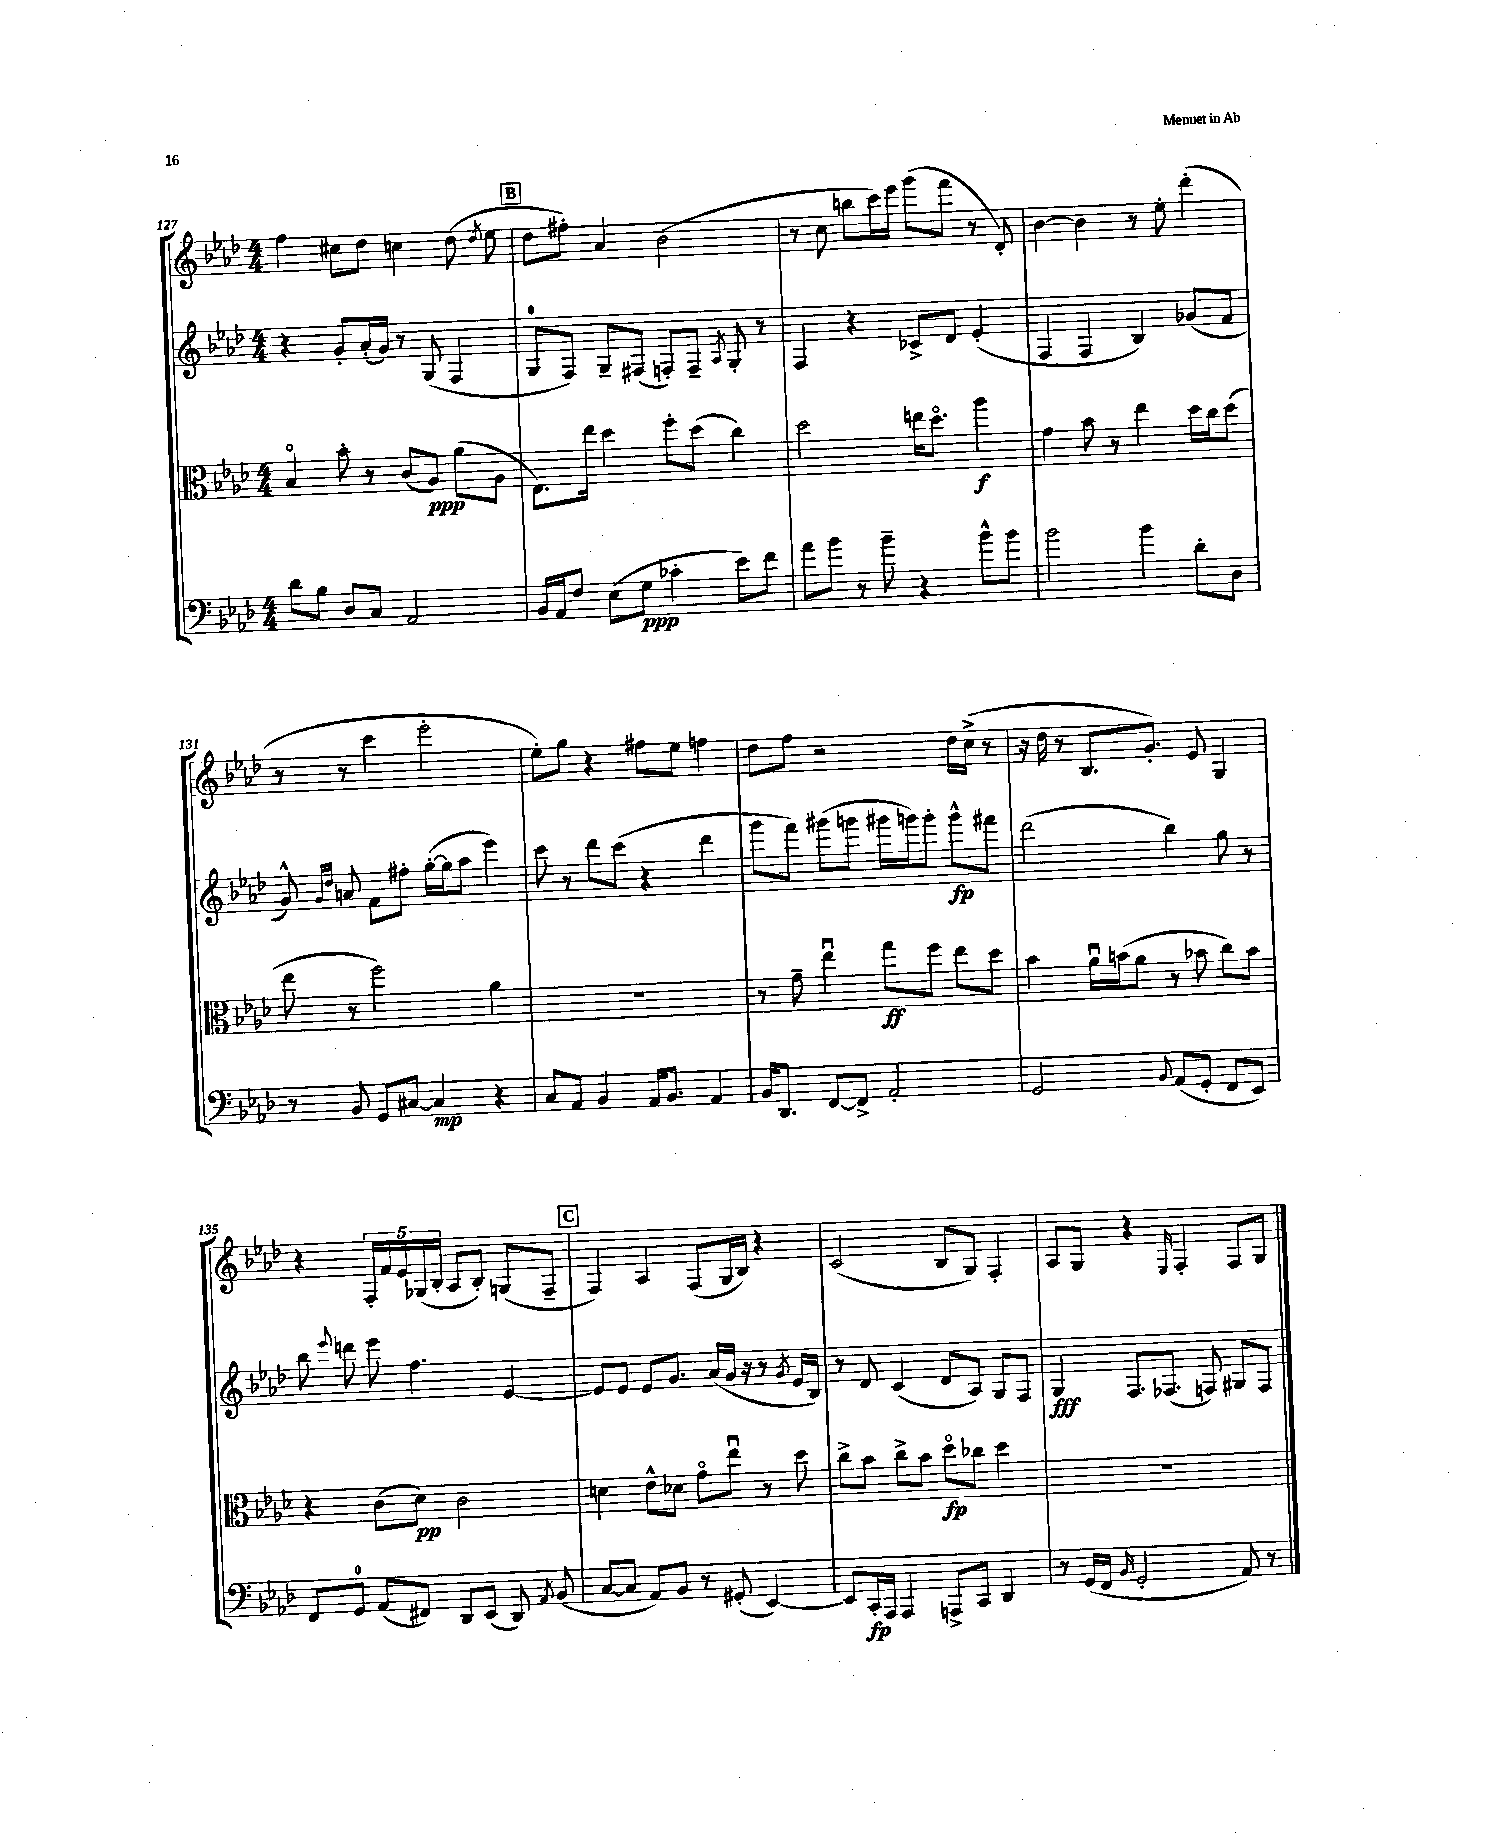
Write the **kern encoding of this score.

**kern	**kern	**kern	**kern
*staff4	*staff3	*staff2	*staff1
*clefF4	*clefC3	*clefG2	*clefG2
*k[b-e-a-d-]	*k[b-e-a-d-]	*k[b-e-a-d-]	*k[b-e-a-d-]
*M4/4	*M4/4	*M4/4	*M4/4
8d-	4B-o	4r	4ff
8B-	.	.	.
8D-	8b-'	8g'	8cc#
8C	8r	(16a-'	8dd-
.	.	16g)	.
2AA-	(8c	8r	4cc
.	8A-)	(8G	.
.	(8a-	4F	(8dd-
.	.	.	8qdd-
.	8A-	.	8ee-
=	=	=	=
16BB-	8.E-)	8G	8dd-
16AA-	.	.	.
8F	.	8F)	8ff#')
.	16ee-	.	.
(8E-	4dd-	8G~	4a-
8G	.	(8F#	.
4c-'	8ff'	8F')	(2b-
.	(8dd-	8F~	.
.	.	8qA-	.
8e-)	4cc)	8G'	.
8f	.	8r	.
=	=	=	=
8a-	2dd-	4F	8r
8b-	.	.	8cc
8r	.	4r	8bb
8b-~	.	.	16ccc)
.	.	.	16eee-
4r	16ee	8c-^	(8ggg
.	8.dd-o	.	.
.	.	8d-	8fff
8b-^^	4aa-	(4e-'	8r
8b-	.	.	8d-')
=	=	=	=
2b-	4g	4F	[4b-
.	8b-	4F	4b-]
.	8r	.	.
4b-	4ee-	4B-)	8r
.	.	.	8ee-'
8d-'	16dd-	(8g-	(4ddd-'
.	16cc	.	.
8D-	(8dd-	8f	.
=	=	=	=
8r	8ee-	8g^^)	8r
.	.	16qqg	.
.	.	16qqdd-	.
8BB-	8r	8a	8r
8GG	2ff)	8f	4ccc
[8C#	.	8ff#'	.
4C#]	.	([16gg'	2eee-'
.	.	16gg]	.
.	.	8aa-	.
4r	4a-	4eee-)	.
=	=	=	=
8C	1r	8ccc	8ee-')
8AA-	.	8r	8gg
4BB-	.	8ddd-	4r
.	.	(8ccc	.
16AA-	.	4r	8ff#
8.BB-	.	.	.
.	.	.	8ee-
4AA-	.	4ddd-	4ff
=	=	=	=
16BB-	8r	8ggg	8dd-
8.DD-	.	.	.
.	8g~	8fff)	8ff
[8FF	4ee-u	(8ggg#	2r
8FF^]	.	8ggg	.
2AA-'	8gg	16ggg#	.
.	.	16ggg)	.
.	8ff	8ggg'	.
.	8ee-	8ggg^^	16dd-
.	.	.	(16cc^
.	8dd-	8fff#	8r
=	=	=	=
2GG	4b-	(2ddd-	16r
.	.	.	16dd-
.	.	.	8r
.	16a-u	.	8.B-
.	(16b	.	.
.	8a-	.	.
.	.	.	8.g')
8qqBB-	.	.	.
(8AA-	8r	4bb-)	.
8GG'	8b-	.	8e-
8FF	8cc)	8gg	4G
8EE-)	8b-	8r	.
=	=	=	=
8FF	4r	8bb-	4r
.	.	8qqeee-	.
8GG	.	8ddd	.
(8AA-	(8c	8eee-	20F'
.	.	.	20f
.	.	.	20e-
8FF#)	8d-)	4.ff	.
.	.	.	(20G-
.	.	.	20B-'
8DD-	2c	.	8A-
(8EE-	.	.	8B-')
8DD-)	.	[4e-	(8G
8qAA-	.	.	.
(8BB-	.	.	8F~
=	=	=	=
[8C	4d	8e-]	4F)
8C]	.	8e-	.
8AA-)	8e-^^	8e-	4A-
8BB-	8d-	8.g	.
8r	8go	.	(8F
.	.	(16a-	.
(8GG#'	8ee-u	16g	16G
.	.	16r	16B-)
[4EE-)	8r	8r	4r
.	.	8qg	.
.	8dd-	16e-	.
.	.	16B-)	.
=	=	=	=
8EE-]	8cc^	8r	(2c
16CC'	8b-	8d-	.
16AAA-	.	.	.
4AAA-	8cc^	(4c	.
.	8b-	.	.
8AAA^	8dd-o	8d-	8B-
8CC	8cc-	8A-)	8G)
4DD-	4dd-	8G	4F'
.	.	8F	.
=	=	=	=
8r	1r	4G	8A-
(16GG	.	.	8G
16FF	.	.	.
16qqBB-	.	.	.
2GG'	.	8.F	4r
.	.	(8.F-	.
.	.	.	16qqE-
.	.	.	4F'
.	.	8F)	.
8AA-)	.	8G#	8F
8r	.	8F	8G
==	==	==	==
*-	*-	*-	*-
